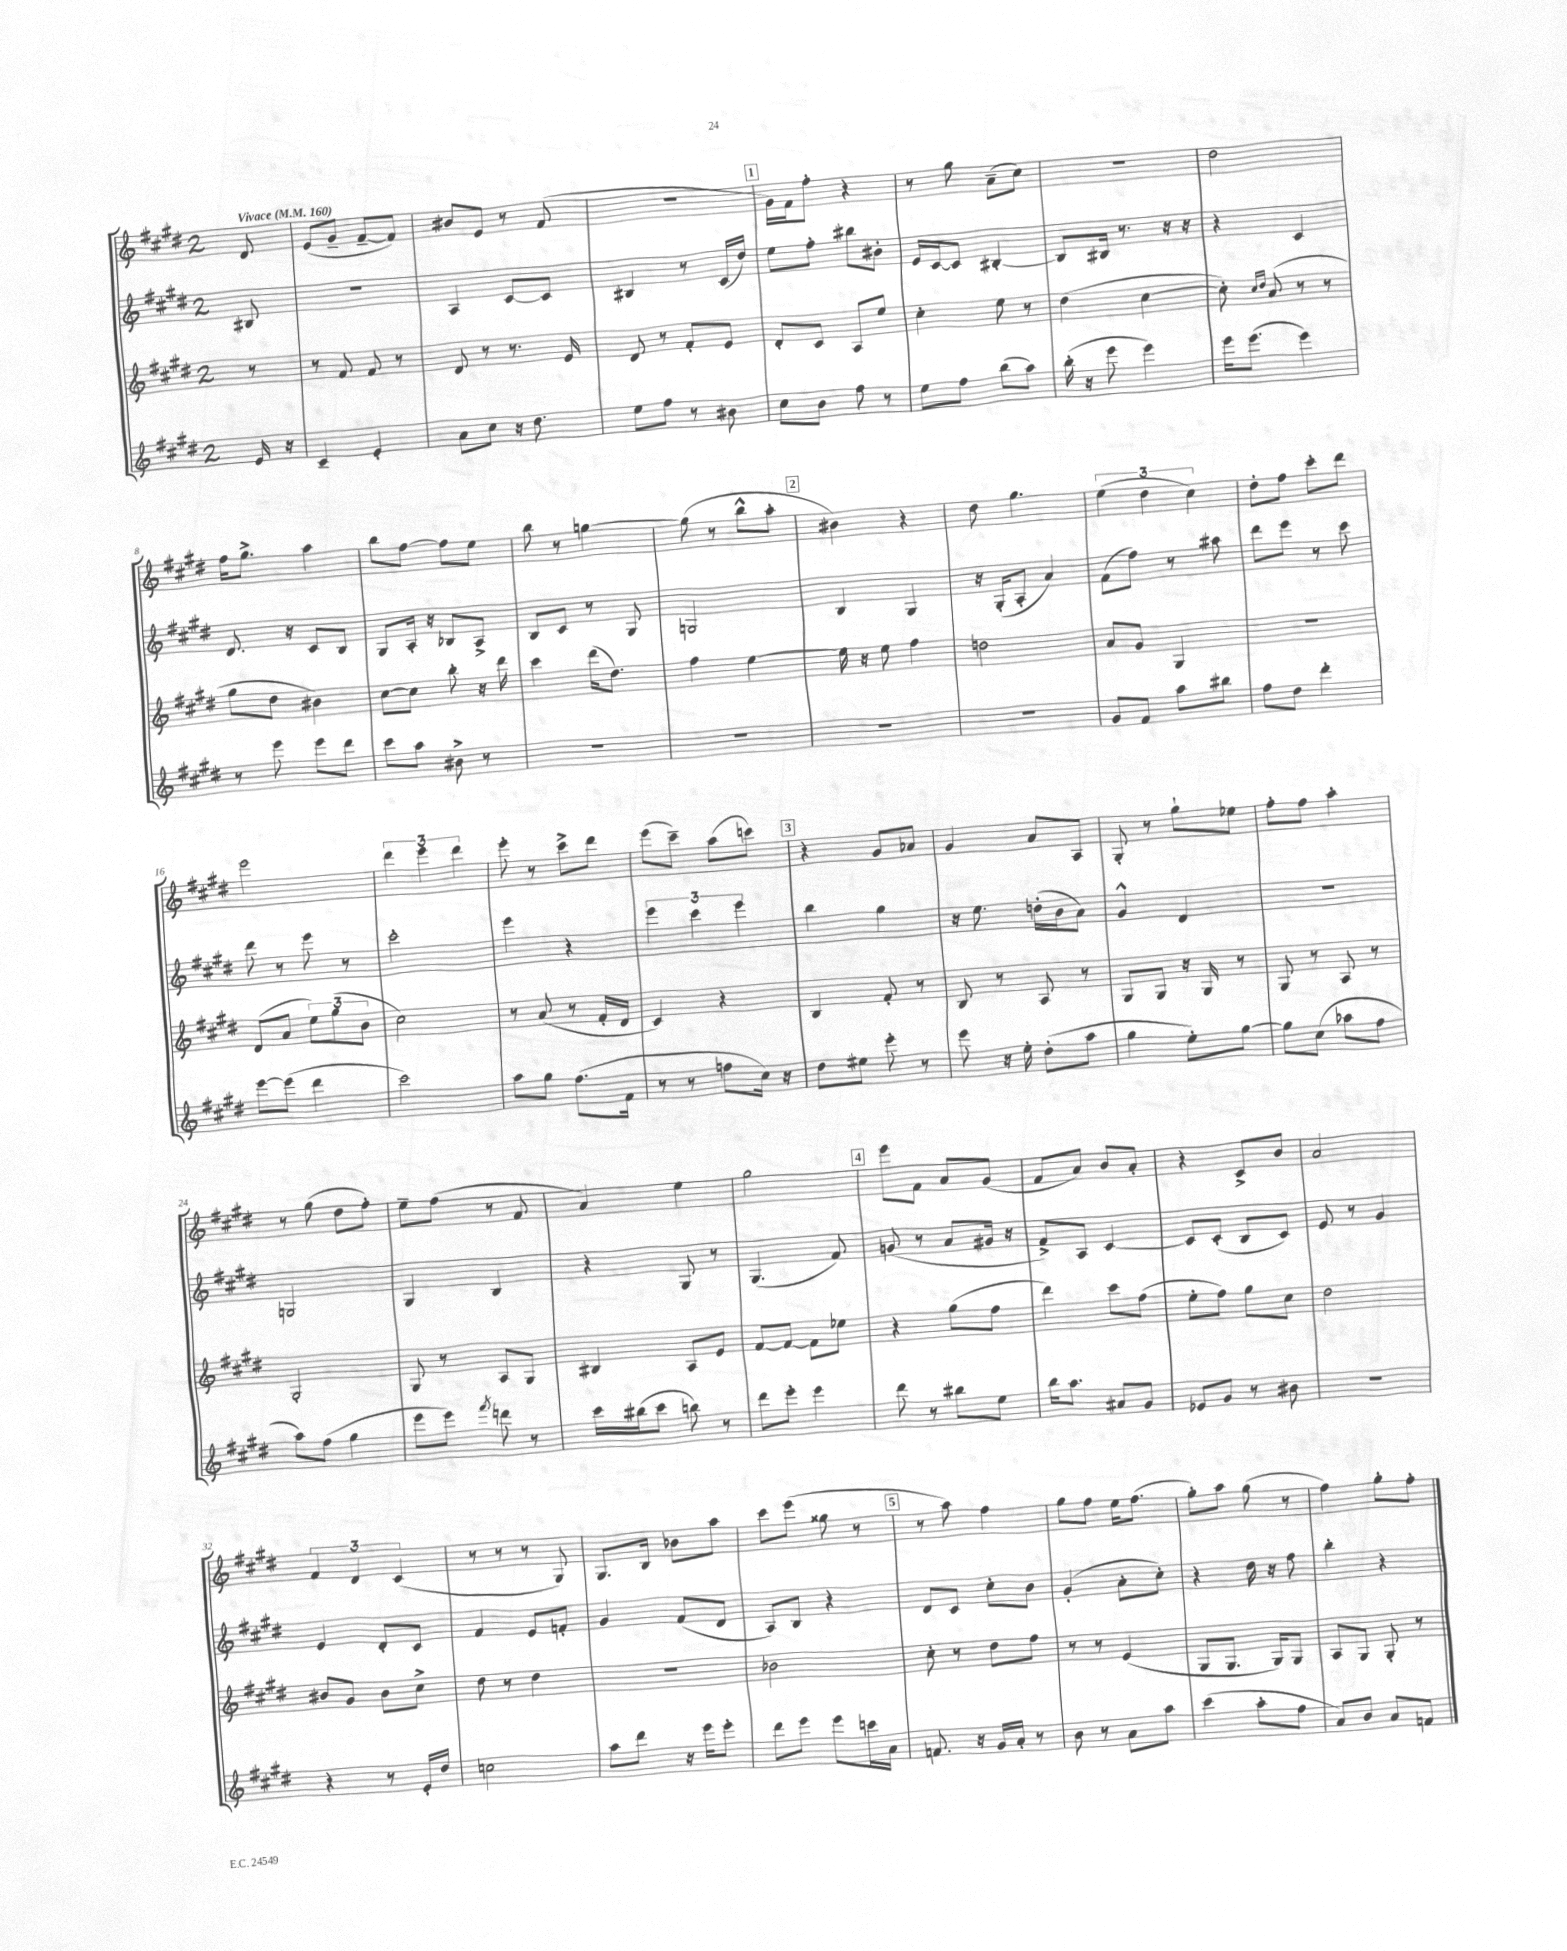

**kern	**kern	**kern	**kern
*staff4	*staff3	*staff2	*staff1
*clefG2	*clefG2	*clefG2	*clefG2
*k[f#c#g#d#]	*k[f#c#g#d#]	*k[f#c#g#d#]	*k[f#c#g#d#]
*M2/4	*M2/4	*M2/4	*M2/4
*MM160	*MM160	*MM160	*MM160
16e	8r	8B#	8d#
16r	.	.	.
=	=	=	=
4c#~	8r	2r	(8e
.	8f#	.	8g#~
4e'	8f#	.	[8f#~
.	8r	.	8f#])
=	=	=	=
8a	8d#	4A	8b#
8cc#	8r	.	8e
16r	8.r	[8c#	8r
8.dd#	.	.	.
.	.	8c#]	(8f#
.	16e	.	.
=	=	=	=
8ee	8d#	4B#	2r
8ff#	8r	.	.
8r	8f#'	8r	.
8b#	8e	(16c#	.
.	.	16dd#)	.
=	=	=	=
8cc#	8d#'	8ee	16g#)
.	.	.	16f#
8b	8c#	8ff#'	8ff#'
8ff#	8A	8bb#	4r
8r	8ee	8b#'	.
=	=	=	=
8ee	4cc#'	16e	8r
.	.	[16c#	.
8ff#	.	8c#]	8gg#
(8bb	8ee	[4B#'	(8a~
8aa)	8r	.	8cc#)
=	=	=	=
(16bb'	(4dd#	8B#]	2r
16r	.	.	.
8eee	.	16B#	.
.	.	8.r	.
4eee)	[4cc#	.	.
.	.	16r	.
.	.	16r	.
=	=	=	=
16eee	8cc#'])	4r	2dd#
(8.eee	.	.	.
.	16qqcc#	.	.
.	16qqdd#	.	.
.	(8a	.	.
4eee)	8r	4c#	.
.	8r	.	.
=	=	=	=
8r	8gg#	8.d#	16ff#
.	.	.	8.gg#^
8eee	8dd#	.	.
.	.	16r	.
8eee	4b#)	8c#	4aa
8ddd#	.	8B	.
=	=	=	=
8ccc#	[8cc#	8G#	8bb
8aa	8cc#]	16A'	[8ff#
.	.	16r	.
8b#^	8bb'	8B-	8ff#]
8r	16r	8A^	8ee
.	16ddd#	.	.
=	=	=	=
2r	4ccc#	8B	8bb
.	.	8c#	8r
.	(16ddd#	8r	[4gg
.	8.dd#)	.	.
.	.	8G#	.
=	=	=	=
2r	4ff#	2G	(8gg]
.	.	.	8r
.	[4ee	.	8bb^^
.	.	.	8aa'
=	=	=	=
2r	16ee]	4B	4b#)
.	16r	.	.
.	8ee	.	.
.	4ff#	4G#	4r
=	=	=	=
2r	2dd	16r	8dd#
.	.	(16G#'	.
.	.	8A'	4.gg#
.	.	4a)	.
=	=	=	=
8g#	8a	(8f#	(6ee
8f#	8g#	8ff#)	.
.	.	.	6dd#
8aa	4G#	8r	.
.	.	.	6cc#)
8bb#	.	8aa#	.
=	=	=	=
8ff#	2r	8ddd#	8dd#'
8dd#	.	8eee	8ff#
4ddd#'	.	8r	8ccc#'
.	.	8ccc#	8ddd#
=	=	=	=
[8eee	(8d#	8ddd#	2eee
(8eee]	8a	8r	.
4ddd#	12ee)	8eee	.
.	(12gg#	.	.
.	.	8r	.
.	12b	.	.
=	=	=	=
2ccc#)	2cc#)	2ccc#'	6ddd#
.	.	.	6eee
.	.	.	6ddd#
=	=	=	=
8aa	8r	4eee	8eee'
8gg#	(8a	.	8r
(8.ff#	8r	4r	8ccc#^
.	16f#'	.	8ddd#
16f#	16d#	.	.
=	=	=	=
8r	4c#)	6eee	(8eee
8r	.	.	8ccc#~)
.	.	6ccc#	.
8ff	4r	.	(8aa
.	.	6eee	.
16cc#)	.	.	8ccc)
16r	.	.	.
=	=	=	=
8dd#	4B	4bb	4r
8ee#	.	.	.
8eee'	8f#'	4gg#	8g#
8r	8r	.	8a-
=	=	=	=
8eee	8B	16r	4g#
.	.	8.ee	.
16r	8r	.	.
16ee'	.	.	.
(8dd#'	8A	(16dd'	8a
.	.	16b	.
8aa	8r	8a)	8A
=	=	=	=
4gg#	8G#	4g#^^	8G#'
.	8G#	.	8r
8ee')	16r	4d#	8gg#`
.	16G#	.	.
[8gg#	8r	.	8ee-
=	=	=	=
8gg#]	8G#	2r	8ff#'
(8cc#	8r	.	8ff#
8aa-	8A	.	4aa'
8ff#	8r	.	.
=	=	=	=
8aa)	2G#'	2G	8r
(8ff#	.	.	(8gg#
4gg#	.	.	8dd#
.	.	.	8ff#')
=	=	=	=
8eee	8G#	4G#	8ee~
8eee)	8r	.	(8ff#
8qfff#	.	.	.
8ddd	8A	4B	8r
8r	8G#	.	8f#
=	=	=	=
16ccc#	4B#	4r	4a)
(16bb#	.	.	.
8ccc#	.	.	.
8bb)	8A	8G#	4ee
8r	8e	8r	.
=	=	=	=
8ddd#	[8f#	(4.G#	2gg#
8eee'	8f#_	.	.
4eee	8f#]	.	.
.	8ee-	8f#)	.
=	=	=	=
8ddd#	4r	(8g	8eee
8r	.	8r	8f#
8bb#	(8gg#	8a	8a
8ee	8ff#	16g#	(8g#
.	.	16r	.
=	=	=	=
16bb	4ddd#)	8f#^)	8f#
8.aa	.	.	.
.	.	8A	8a)
8a#	8ccc#	[4c#	8b
8g#	(8ff#	.	8a'
=	=	=	=
8e-	8ee'	8c#]	4r
8g#	8ff#)	(8c#'	.
8r	8gg#	8B	8c#^
8b#	8cc#	8c#)	8b
=	=	=	=
2r	2dd#	8e	2a
.	.	8r	.
.	.	4g#	.
=	=	=	=
4r	8b#	4e	6f#
.	8g#	.	.
.	.	.	6d#
8r	8b#	8d#'	.
.	.	.	(6c#
16e'	8cc#^	8c#	.
16dd#	.	.	.
=	=	=	=
2cc	8dd#	4f#	8r
.	8r	.	8r
.	4dd#	8e	8r
.	.	8f'	8G#)
=	=	=	=
8aa	2r	4g#	8.G#
8ddd#	.	.	.
.	.	.	16B
16r	.	(8f#	8b-
16eee	.	.	.
8eee'	.	8d#	8aa
=	=	=	=
8ddd#	2b-	8A)	8ccc#
8eee	.	8B	(8eee
8eee	.	4r	8gg##
16ccc	.	.	8r
16a	.	.	.
=	=	=	=
8.f	8cc#'	8d#	8r
.	8r	8c#	8aa)
16r	.	.	.
16g#	8dd#	8cc#'	4ff#
16a'	.	.	.
8r	8ff#	8b	.
=	=	=	=
8b	8r	(4g#'	8gg#
8r	8r	.	8ff#
8a	(4e	8a'	16ee
.	.	.	(8.ff#
8aa	.	8cc#')	.
=	=	=	=
(4ccc#	8G#	4r	8gg#')
.	8.G#	.	8aa
8aa'	.	16dd#	(8gg#
.	16G#)	16r	.
8ff#	8G#	8ff#	8r
=	=	=	=
8a)	8A	4bb'	4ff#)
8b	8G#	.	.
8a	8G#'	4r	8gg#'
8f	8r	.	8ff#'
==	==	==	==
*-	*-	*-	*-
